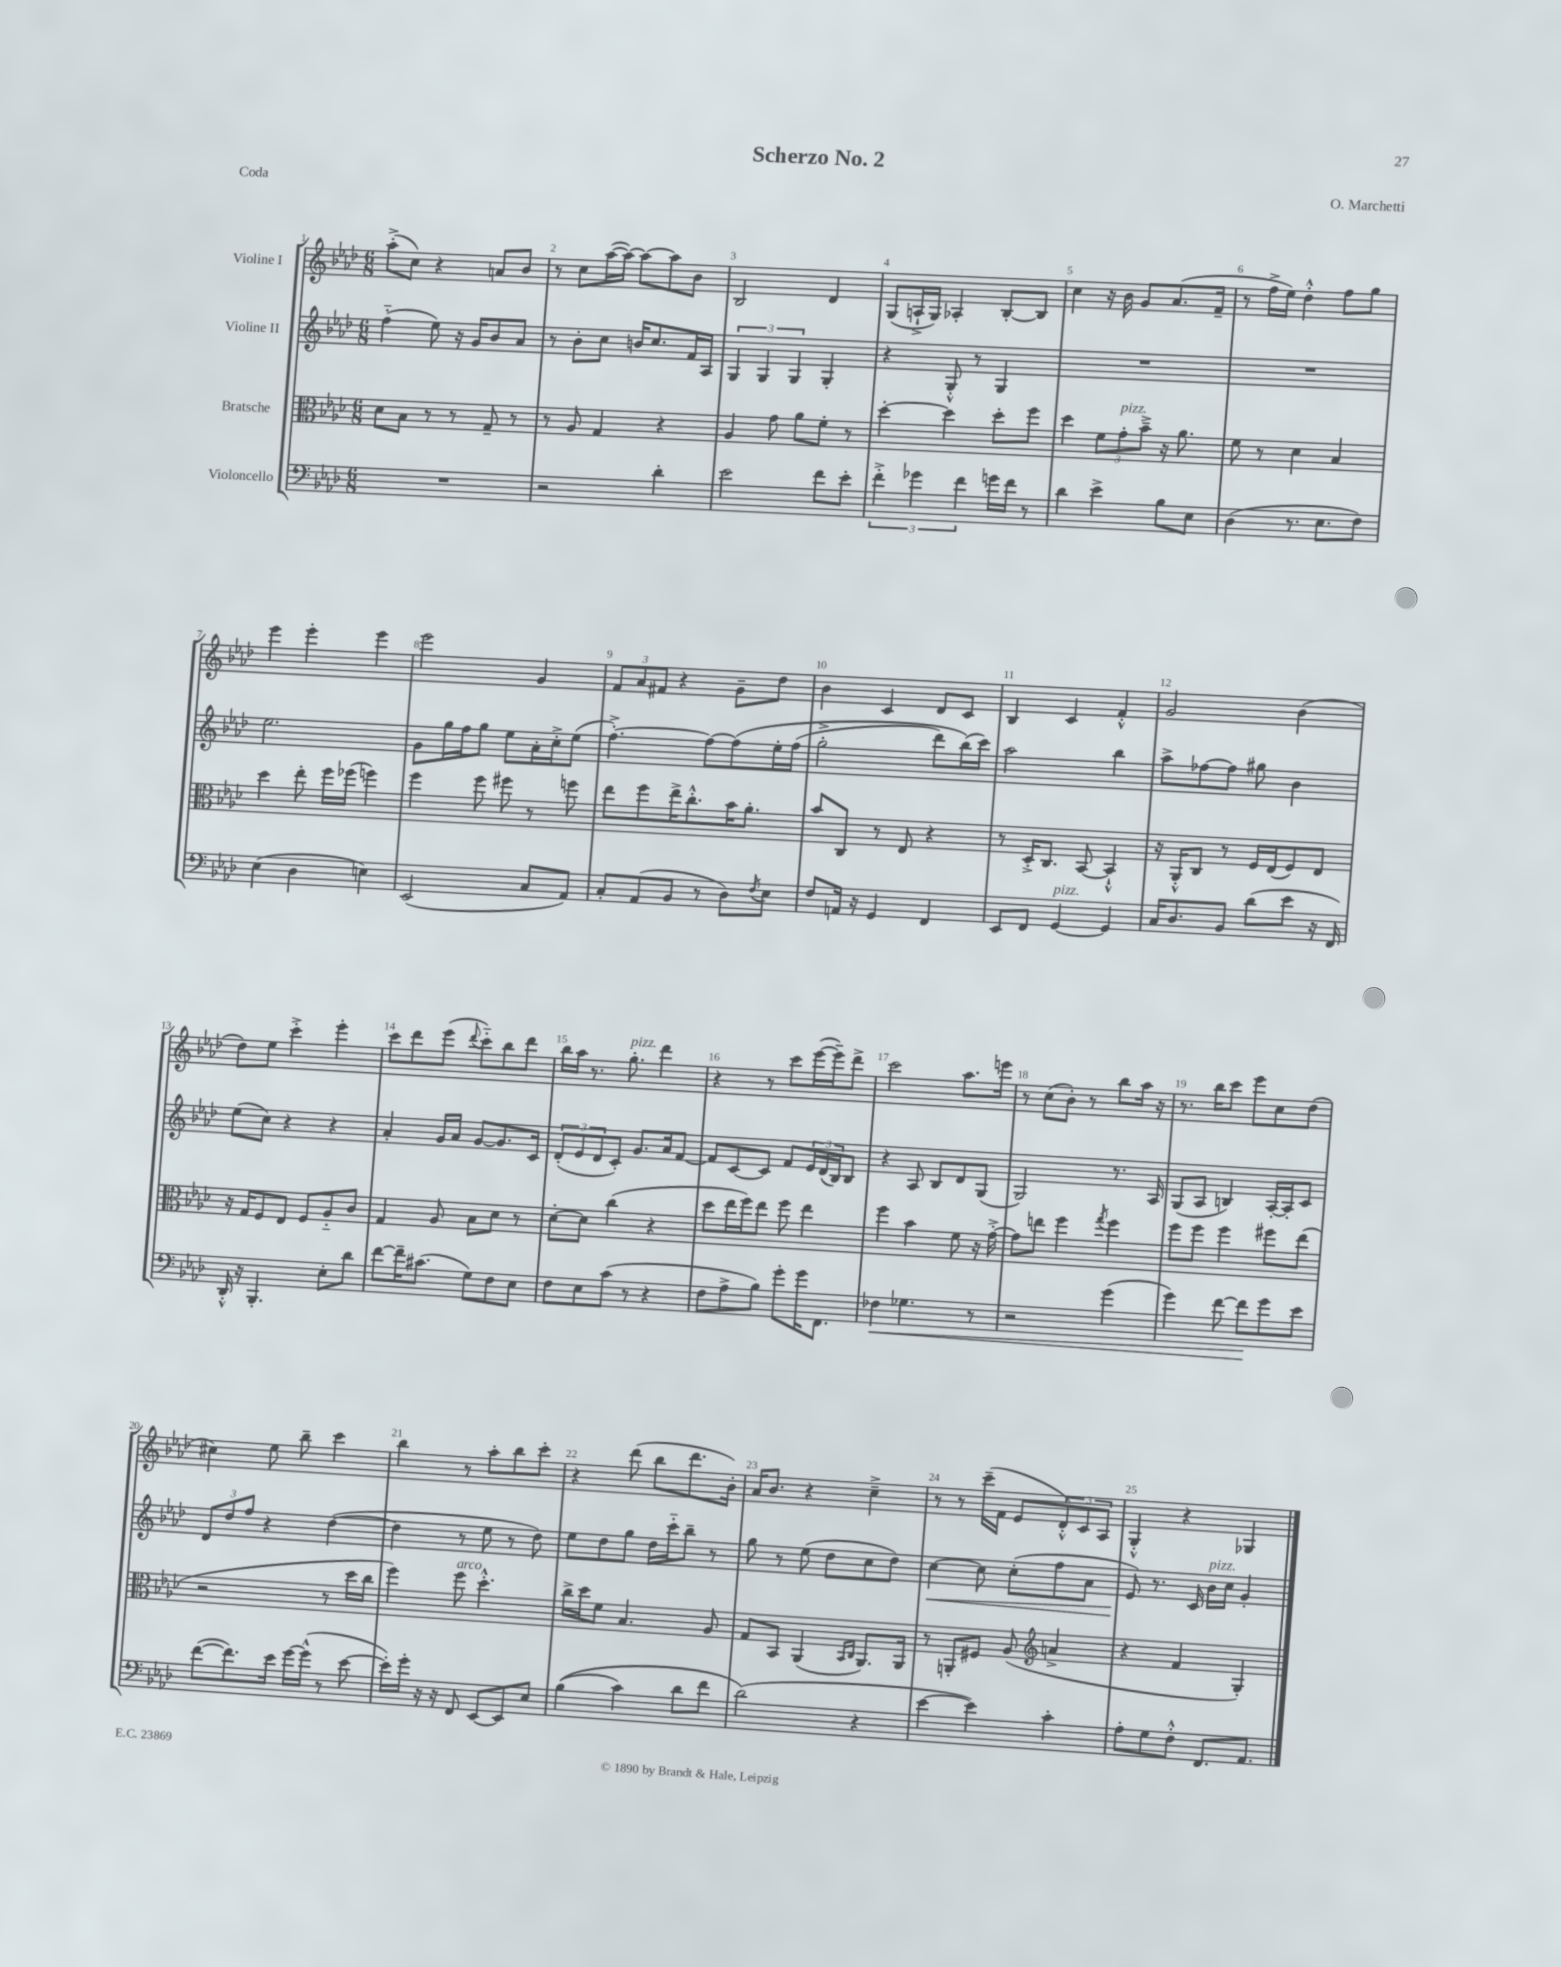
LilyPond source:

\header { title = "Scherzo No. 2" composer = "O. Marchetti" piece = "Coda" }
<<
\new StaffGroup <<
\new Staff = "s0" \with { instrumentName = "Violine I" } {
    \clef treble \key aes \major \numericTimeSignature \time 6/8
    aes''8-.->( c''8) r4 a'8 bes'8 |
    r8 c''8 aes''16~( aes''16~) aes''8~ aes''8 bes'8 |
    bes2 des'4 |
    g8( a16-!-> g16) aes4-. bes8~-. bes8 |
    c''4 r16 bes'16 g'8 aes'8.( f'16-- |
    r8 f''16-> ees''16) des''4-.-^ f''8 g''8 |
    ees'''4 ees'''4-. ees'''4 |
    ees'''2 g'4 |
    \tuplet 3/2 { f'8 aes'8 fis'8 } r4 g'8-- des''8 |
    bes'4 c'4 des'8 c'8 |
    bes4 c'4 f'4-.-^ |
    g'2 bes'4( |
    des''8) ees''8 c'''4-.-> ees'''4-. |
    c'''8 des'''8 ees'''8( \appoggiatura { des'''8 } c'''8-_) bes''8 des'''8 |
    bes''16 aes''16 r8. g''8.-.^\markup { \italic "pizz." } des'''4 |
    r4 r8 c'''8 ees'''16~( ees'''16--) des'''8-> |
    c'''2 aes''8. e'''16 |
    r8 c''8( bes'8-.) r8 bes''8 aes''16 r16 |
    r8. bes''16 c'''8 ees'''8 c''8 des''8( |
    cis''4) ees''8 bes''8-- c'''4 |
    bes''4 r8 aes''8-. bes''8 c'''8-. |
    r4 des'''8( bes''8 des'''8. bes'16-.) |
    aes'16 bes'8. r4 c''4---> |
    r8 r8 c'''16--( f'16 ees'8 \tuplet 3/2 { des'8-.-^) c'8 aes8 } |
    g4-.-^ r4 ges4 \bar "|." |
}
\new Staff = "s1" \with { instrumentName = "Violine II" } {
    \clef treble \key aes \major \numericTimeSignature \time 6/8
    f''4-_( ees''8) r16 g'16 bes'8 aes'8 |
    r8 bes'8-. c''8 b'16 c''8. f'16 aes16 |
    \tuplet 3/2 { g4 g4 g4 } g4-. |
    r4 g8-.-^ r8 g4 |
    R2. |
    R2. |
    ees''2. |
    g'8 g''16 f''16 g''8 ees''8 aes'16-. c''16-.-> ees''8( |
    f''4.~-.->) f''8~ f''8\( ees''16-. f''16( |
    g''2-.-> des'''8) bes''16(\) c'''16) |
    aes''2 bes''4 |
    aes''8-> fes''8~ fes''8 gis''8 bes'4 |
    ees''8( c''8) r4 r4 |
    aes'4-. g'16 aes'16 g'8~ g'8. c'16 |
    \tuplet 3/2 { des'8-.( ees'8 des'8 } c'8-.) g'8. aes'16 f'8~ |
    f'8 c'8~ c'8 f'8 \tuplet 3/2 { ees'16 des'16( bes16) } bes8 |
    r4 aes8 bes8 des'8 g8( |
    g2) r8. aes16 |
    g8( aes8 b4) aes16~-. aes16-. c'8 |
    \tuplet 3/2 { des'8 des''8 f''8 } r4 des''4~( |
    des''4 r8 ees''8 r8 des''8) |
    ees''8 des''8 g''8 des''16 c'''16-_ bes''8-- r8 |
    g''8 r8 ees''8( des''8 c''8 des''8) |
    c''4~\< c''8 c''8-.( f''8 aes'8 |
    ees'8\!) r8. c'16 bes'16^\markup { \italic "pizz." } c''16 g'4-. \bar "|." |
}
\new Staff = "s2" \with { instrumentName = "Bratsche" } {
    \clef alto \key aes \major \numericTimeSignature \time 6/8
    des'8 bes8 r8 r8 g8-- r8 |
    r8 aes8 g4 r4 |
    aes4 g'8 aes'8 f'8-. r8 |
    des''4~-. des''4 des''8-. f''8 |
    des''4 \tuplet 3/2 { f'8 g'8-.^\markup { \italic "pizz." } bes'8---> } r16 aes'8. |
    f'8 r8 des'4 bes4 |
    des''4 ees''8-. f''16 fes''16( f''4) |
    f''4 f''8 fis''8 r8 f''8 |
    ees''8 f''8 ees''16-> c''8.-.-^ bes'16 aes'8.-. |
    bes'8 c8 r8 ees8 r4 |
    r8 des16-.-> c8. bes,8~ bes,4-!-^ |
    r16 aes,16-.-^ c8 r8 f16 ees16( f8) ees8 |
    r16 g16 f8 ees8 f8 aes8-_ c'8 |
    g4 aes8 bes8 des'8 r8 |
    des'8~-. des'8 c''4( r4 |
    des''8 ees''16 f''16) ees''8 f''8 ees''4 |
    f''4 bes'4 f'8 r16 g'16~-.-> |
    g'8 e''8 f''4 \acciaccatura { g''8 } f''4 |
    f''8 f''8 f''4 fis''8 ees''8( |
    r2 r8 des''16 c''16 |
    f''4) f''8^\markup { \italic "arco" } des''4.-.-^ |
    c''16-> des''16 f'8 bes4. aes8 |
    g8 bes,8 aes,4( \grace { bes,16 c16 } aes,8.) aes,16 |
    r8 a,8-. fis8 aes8( \clef treble a'4-> |
    r4 f'4 g4-.) \bar "|." |
}
\new Staff = "s3" \with { instrumentName = "Violoncello" } {
    \clef bass \key aes \major \numericTimeSignature \time 6/8
    R2. |
    r2 des'4-. |
    ees'2 f'8 ees'8-. |
    \tuplet 3/2 { f'4-.-> ges'4 f'4 } g'16 f'16 r8 |
    des'4 ees'4-> bes8 ees8 |
    des4( r8. ees8. f8) |
    ees4( des4 e4) |
    ees,2( c8 aes,8) |
    c8-. aes,8( bes,8 r8 des8) \acciaccatura { f8 } ees8 |
    f8 a,16 r16 g,4 f,4 |
    ees,8 f,8 g,4~^\markup { \italic "pizz." } g,4 |
    c16 des8. bes,8 des'8( ees'8 r16 f,16) |
    des,16-.-^ r16 bes,,4.-. ees8-. des'8 |
    f'8~ f'16-- cis'8.( g8) f8 ees8 |
    f8 ees8 c'8( r8 r4 |
    f8 aes8-> bes8) g'8-. g'16 f,8. |
    fes4\< ges4. r8 |
    r2 g'4( |
    g'4) f'8~ f'8\! g'8 ees'8 |
    f'8~( f'8.) ees'16 g'16~ g'16-^( r8 ees'8~ |
    ees'16-.) g'16-. r16 r16 f,8 ees,8~ ees,8 ees8 |
    bes4(\( c'4) des'8 f'8 |
    des'2(\) r4 |
    ees'4~ ees'4) c'4-. |
    aes8-. g8 f8-.-^ f,8. aes,8. \bar "|." |
}
>>
>>
\layout { \context { \Score \override BarNumber.break-visibility = ##(#f #t #t) barNumberVisibility = #all-bar-numbers-visible } }
